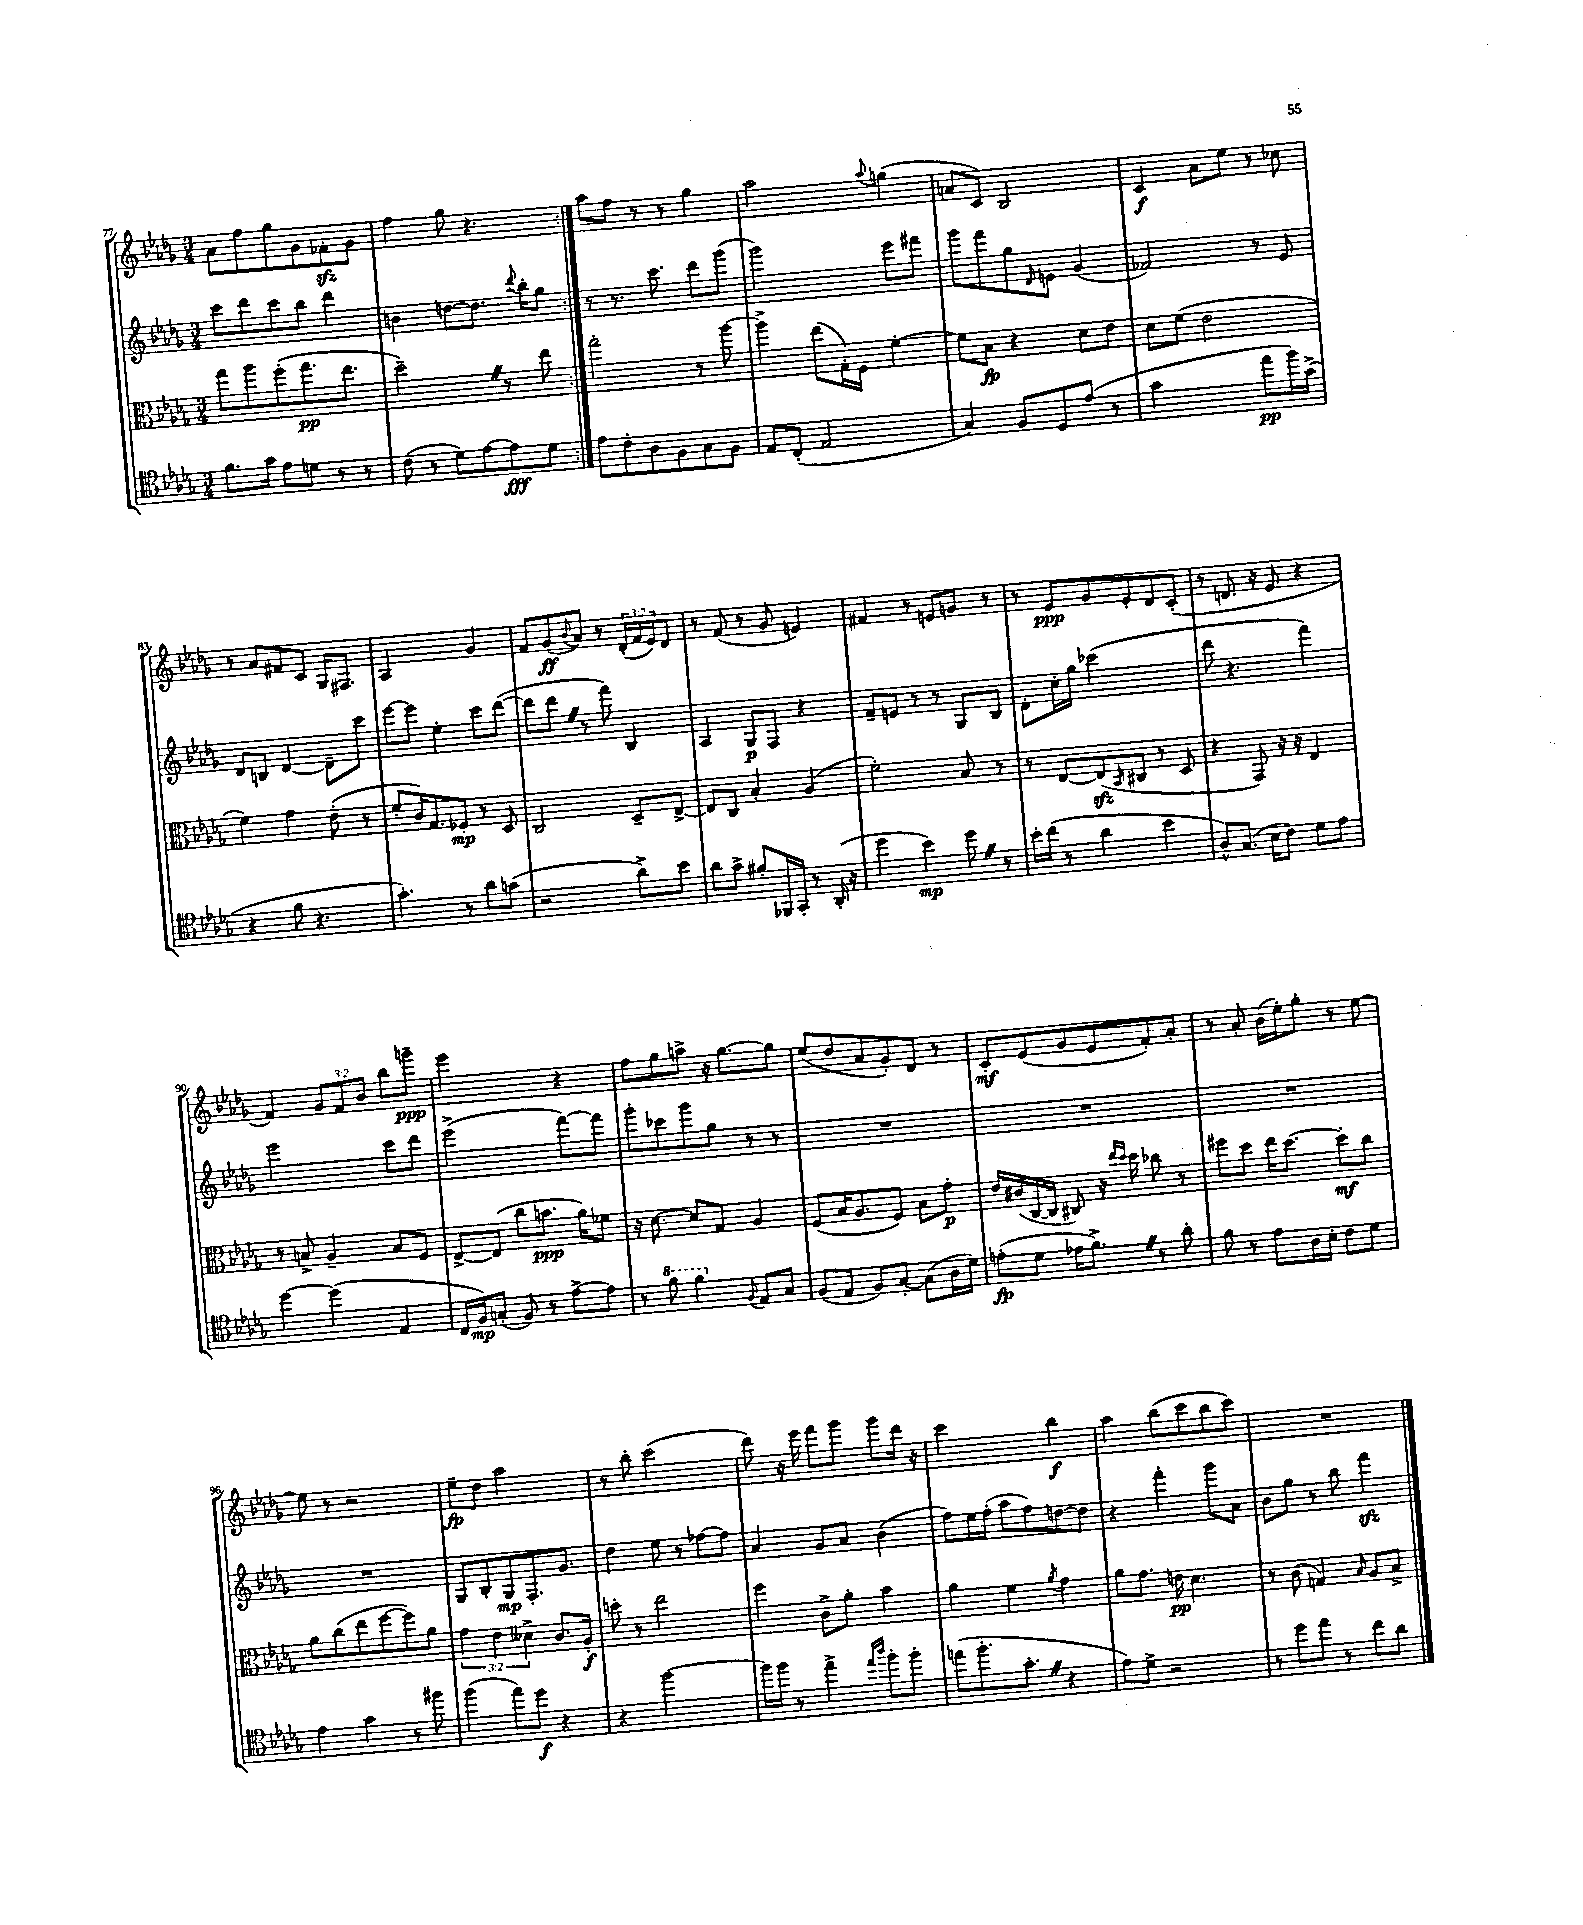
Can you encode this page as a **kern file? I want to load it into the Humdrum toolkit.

**kern	**dynam	**kern	**dynam	**kern	**dynam	**kern	**dynam
*part4	*part4	*part3	*part3	*part2	*part2	*part1	*part1
*staff4	*staff4	*staff3	*staff3	*staff2	*staff2	*staff1	*staff1
*clefC4	*	*clefC3	*	*clefG2	*	*clefG2	*
*k[b-e-a-d-g-]	*	*k[b-e-a-d-g-]	*	*k[b-e-a-d-g-]	*	*k[b-e-a-d-g-]	*
*M3/4	*	*M3/4	*	*M3/4	*	*M3/4	*
=77	=77	=77	=77	=77	=77	=77	=77
8.f\L	.	8gg-\L	.	8ccc\L	.	8a-\L	.
.	.	8aa-\	.	8ddd-\	.	8ff\	.
16g-\Jk	.	.	.	.	.	.	.
8e-\L	.	(8ff'\	.	8ccc\	.	8gg-\	.
8dn\J	.	8.gg-\	pp	8bb-\J	.	8g-\	.
8r	.	.	.	4ddd-\	.	8f-Xzz'\	.
.	.	8.ee-\J	.	.	.	.	.
8r	.	.	.	.	.	8g-\J	.
=78	=78	=78	=78	=78	=78	=78	=78
(8c\	.	2dd-~Z\)	.	4bn\	.	4ff\	.
8r	.	.	.	.	.	.	.
8d-\L)	.	.	.	[8ddn\L	.	8gg-\	.
[8e-\	.	.	.	8.dd\J]	.	4.r	.
8e-\]	fff	8r	.	.	.	.	.
.	.	.	.	8qqddd-/	.	.	.
.	.	.	.	16bb-'\KL	.	.	.
8d-\J	.	8ee-\	.	8gg-\J	.	.	.
=79:|!	=79:|!	=79:|!	=79:|!	=79:|!	=79:|!	=79:|!	=79:|!
8e-\L	.	2gg-'\	.	8r	.	8aa-\L	.
8c'\	.	.	.	8.r	.	8ff\J	.
8A-\	.	.	.	.	.	8r	.
.	.	.	.	8.ccc\	.	.	.
8F\	.	.	.	.	.	8r	.
8G-\	.	8r	.	8ddd-\L	.	4gg-\	.
8F\J	.	[8aa-\	.	(8ggg-\J	.	.	.
=80	=80	=80	=80	=80	=80	=80	=80
8E-/L	.	4aa-^\]	.	2ggg-\)	.	2aa-\	.
(8C'/J	.	.	.	.	.	.	.
2E-/	.	(8ee-\L	.	.	.	.	.
.	.	16G-'\L)	.	.	.	.	.
.	.	16F\JJ	.	.	.	.	.
.	.	.	.	.	.	8qqaa-/	.
.	.	[4f'\	.	8eee-\L	.	(4ggn\	.
.	.	.	.	8fff#X\J	.	.	.
=81	=81	=81	=81	=81	=81	=81	=81
4G-/)	.	8f\L]	.	8ggg-\L	.	8an/L	.
.	.	8B-\J	fp	8fff\	.	8c/J)	.
8F/L	.	4r	.	8gg-\	.	2B-/	.
.	.	.	.	16qqd-/	.	.	.
8D-/	.	.	.	8en\J	.	.	.
(8e-/J	.	8d-\L	.	(4g-/	.	.	.
8r	.	8e-\J	.	.	.	.	.
=82	=82	=82	=82	=82	=82	=82	=82
2g-\	.	8d-\L	.	2f-X/)	.	4c/	f
.	.	(8f\J	.	.	.	.	.
.	.	2e-\	.	.	.	8a-\L	.
.	.	.	.	.	.	8ee-\J	.
8ee-\L	pp	.	.	8r	.	8r	.
16ff\L)	.	.	.	8e-/	.	8cc-X\	.
(16g-^\JJ	.	.	.	.	.	.	.
!!LO:LB:g=z
=83	=83	=83	=83	=83	=83	=83	=83
4r	.	4f\)	.	8d-/L	.	8r	.
.	.	.	.	8Bn/J	.	8a-/L	.
8f\	.	4g-\	.	[4d-/	.	8f#X/	.
4.r	.	.	.	.	.	8c/J	.
.	.	(8e-'\	.	8d-~\L]	.	16G-/KL	.
.	.	.	.	.	.	8.F#X/J	.
.	.	8r	.	8ccc\J	.	.	.
=84	=84	=84	=84	=84	=84	=84	=84
4.g-'\)	.	8f'/L	.	[8eee-\L	.	2A-/	.
.	.	16c/K)	.	8eee-\J]	.	.	.
.	.	8.G-/	.	.	.	.	.
.	.	.	.	4ee-'\	.	.	.
8r	.	8F-X'/J	mp	.	.	.	.
8a-\L	.	8r	.	8ccc\L	.	4g-/	.
(8gn\J	.	8D-/	.	([8ddd-\J	.	.	.
=85	=85	=85	=85	=85	=85	=85	=85
2r	.	2C/	.	8ddd-\L]	.	8f/L	.
.	.	.	.	8ddd-Z\J	.	(8g-/	ff
.	.	.	.	.	.	8qqb-/	.
.	.	.	.	8r	.	8a-/J)	.
.	.	.	.	8fff\)	.	8r	.
8a-^\L)	.	8D-~/L	.	4B-/	.	(24d-'/LL	.
.	.	.	.	.	.	24f/	.
.	.	.	.	.	.	24e-/J)	.
8b-\J	.	[8E-^/J	.	.	.	8d-/J	.
=86	=86	=86	=86	=86	=86	=86	=86
8a-\L	.	8E-/L]	.	4A-/	.	8r	.
8g-^\J	.	8C/J	.	.	.	(8f/	.
8f#X'/L	.	4B-'/	.	8G-/L	p	8r	.
16FF-X/L	.	.	.	8F/J	.	8g-/	.
16GG-'/JJ	.	.	.	.	.	.	.
8r	.	(4A-/	.	4r	.	4en/)	.
(16AA-'/	.	.	.	.	.	.	.
16r	.	.	.	.	.	.	.
=87	=87	=87	=87	=87	=87	=87	=87
4dd-\	.	2f'\)	.	8f~/L	.	4f#X/	.
.	.	.	.	8en/J	.	.	.
4b-\)	mp	.	.	8r	.	8r	.
.	.	.	.	8r	.	8en/L	.
8dd-Z\	.	8B-/	.	8G-/L	.	8gn/J	.
8r	.	8r	.	8B-/J	.	8r	.
=88	=88	=88	=88	=88	=88	=88	=88
16b-'\LL	.	8r	.	8d-'\L	.	8r	.
(16cc\JJ	.	.	.	.	.	.	.
8r	.	[8E-/L	.	16cc'\L	.	8e-/L	ppp
.	.	.	.	16gg-\JJ	.	.	.
4a-\	.	(8E-zz/]	.	(2ccc-X\	.	8g-/	.
.	.	16qqBB-/	.	.	.	.	.
.	.	8C#X/J	.	.	.	8e-'/	.
4b-\	.	8r	.	.	.	8d-/	.
.	.	8D-/	.	.	.	(8c'/J	.
=89	=89	=89	=89	=89	=89	=89	=89
8A-^^/L)	.	4r	.	8ddd-\	.	8r	.
(8.G-/J	.	.	.	4.r	.	8.dn/	.
.	.	8GG-/)	.	.	.	.	.
16B-\KL	.	.	.	.	.	16r	.
8c\J)	.	16r	.	.	.	8e-/	.
.	.	16r	.	.	.	.	.
8d-\L	.	4E-/	.	4fff\)	.	4r	.
8e-\J	.	.	.	.	.	.	.
!!LO:LB:g=z
=90	=90	=90	=90	=90	=90	=90	=90
[4dd-\	.	8r	.	2eee-\	.	4f/)	.
.	.	8Bn^/	.	.	.	.	.
(4dd-\]	.	4A-~/	.	.	.	12g-/L	.
.	.	.	.	.	.	12f/	.
.	.	.	.	.	.	12b-/J	.
4E-/	.	8B/L	.	8ccc\L	.	8bb-\L	.
.	.	8F/J	.	8ddd-\J	.	8gggn~\J	ppp
=91	=91	=91	=91	=91	=91	=91	=91
16C/LL	.	[8E-^/L	.	(2eee-^\	.	2eee-\	.
16F/J)	mp	.	.	.	.	.	.
(8Gn'/J	.	(8E-/J]	.	.	.	.	.
8F/)	.	8cc\L	.	.	.	.	.
8r	.	8.bn\J	ppp	.	.	.	.
[8e-^\L	.	.	.	[8fff\L)	.	4r	.
.	.	16a-\KL)	.	.	.	.	.
8e-\J]	.	8f-X\J	.	8fff\J]	.	.	.
=92	=92	=92	=92	=92	=92	=92	=92
8r	.	16r	.	8ggg-'\L	.	8ff\L	.
.	.	[8.d-\	.	.	.	.	.
*8va	*	*	*	*	*	*	*
8ff\	.	.	.	8ccc-X\	.	8gg-\	.
4ff\	.	8d-/L]	.	8ggg-\	.	8aan^\J	.
.	.	8G-/J	.	8gg-\J	.	16r	.
.	.	.	.	.	.	[8.gg-\L	.
*X8va	*	*	*	*	*	*	*
8qqF/	.	.	.	.	.	.	.
8E-/L	.	4A-/	.	8r	.	.	.
8G-/J	.	.	.	8r	.	8gg-\J]	.
=93	=93	=93	=93	=93	=93	=93	=93
(8F/L	.	(8F/L	.	2.r	.	(8ee-/L	.
8E-/J	.	16B-/K	.	.	.	8dd-/	.
.	.	8.A-/	.	.	.	.	.
8F/L)	.	.	.	.	.	8a-/	.
[8G-'/J	.	8F/J)	.	.	.	8g-'/)	.
(8G-\L]	.	8B-\L	.	.	.	8d-/J	.
16A-\L	.	8g-'\J	p	.	.	8r	.
16d-\JJ)	.	.	.	.	.	.	.
=94	=94	=94	=94	=94	=94	=94	=94
(8en'\L	fp	16e-/LL	.	2.r	.	8c'/L	mf
.	.	(16c#X/	.	.	.	.	.
8d-\J	.	[16C/	.	.	.	(8e-/	.
.	.	16C/JJ]	.	.	.	.	.
16e-X\KL	.	8C#X/)	.	.	.	8g-/	.
8.f^Z\J)	.	.	.	.	.	.	.
.	.	16r	.	.	.	8e-/	.
.	.	16qqee-/LL	.	.	.	.	.
.	.	16qqdd-/JJ	.	.	.	.	.
.	.	16dd-\	.	.	.	.	.
8r	.	8cc-X\	.	.	.	8f'/)	.
8a-'\	.	8r	.	.	.	8a-'/J	.
=95	=95	=95	=95	=95	=95	=95	=95
8f\	.	8ff#X\L	.	2.r	.	8r	.
8r	.	8dd-\J	.	.	.	8a-'/	.
8e-\L	.	16ee-\KL	.	.	.	(16b-\LL	.
.	.	[8.dd-\J	.	.	.	16ee-'\J)	.
16A-\L	.	.	.	.	.	8gg-'\J	.
16B-'\JJ	.	.	.	.	.	.	.
8c\L	.	8dd-'\L]	mf	.	.	8r	.
8d-\J	.	8cc\J	.	.	.	[8ee-\	.
!!LO:LB:g=z
=96	=96	=96	=96	=96	=96	=96	=96
4e-\	.	8a-\L	.	2.r	.	8ee-\]	.
.	.	(8cc\	.	.	.	8r	.
4g-\	.	8ee-\	.	.	.	2r	.
.	.	[8ff\	.	.	.	.	.
8r	.	8ff\])	.	.	.	.	.
8ff#X\	.	8a-\J	.	.	.	.	.
=97	=97	=97	=97	=97	=97	=97	=97
(4ff\	.	6g-\	.	8G-/L	.	8ee-~\L	fp
.	.	.	.	8B-'/	.	8dd-\J	.
.	.	6e-\	.	.	.	.	.
8ee-\L)	.	.	.	8G-/	mp	2aa-\	.
.	.	6d--X^\	.	.	.	.	.
8dd-\J	f	.	.	8.F'/	.	.	.
4r	.	8.c/L	.	.	.	.	.
.	.	.	.	8.g-/J	.	.	.
.	.	16A-'/Jk	f	.	.	.	.
=98	=98	=98	=98	=98	=98	=98	=98
4r	.	8ddn'\	.	4dd-\	.	8r	.
.	.	8r	.	.	.	8bb-'\	.
[2ff\	.	2ee-\	.	8ee-\	.	(2ccc\	.
.	.	.	.	8r	.	.	.
.	.	.	.	[8ff-X\L	.	.	.
.	.	.	.	8ff-\J]	.	.	.
=99	=99	=99	=99	=99	=99	=99	=99
16ff\LL]	.	4ff\	.	4a-/	.	8ddd-\)	.
16ff\JJ	.	.	.	.	.	.	.
8r	.	.	.	.	.	16r	.
.	.	.	.	.	.	16eee-\	.
4ee-^\	.	8c^\L	.	8g-/L	.	8fff\L	.
.	.	8a-'\J	.	8a-/J	.	8ggg-\J	.
16qqee-/LL	.	.	.	.	.	.	.
16qqaa-/JJ	.	.	.	.	.	.	.
8ff'\L	.	4b-\	.	(4b-\	.	8ggg-\L	.
8ff'\J	.	.	.	.	.	16ddd-\Jk	.
.	.	.	.	.	.	16r	.
=100	=100	=100	=100	=100	=100	=100	=100
(8een\L	.	4a-\	.	8ff\L)	.	2ccc\	.
8.ff'\	.	.	.	16ee-\L	.	.	.
.	.	.	.	(16ff'\JJ	.	.	.
.	.	4f\	.	8aa-\L	.	.	.
8.g-'Z\J	.	.	.	.	.	.	.
.	.	.	.	8ff\)	.	.	.
.	.	8qa-/	.	.	.	.	.
4r	.	4g-\	.	[8ddn\	.	4bb-\	f
.	.	.	.	8dd\J]	.	.	.
=101	=101	=101	=101	=101	=101	=101	=101
8e-\L)	.	8a-\L	.	4r	.	4aa-\	.
8d-^\J	.	8.g-\J	.	.	.	.	.
2r	.	.	.	4fff'\	.	(8bb-\L	.
.	.	16en\	pp	.	.	.	.
.	.	4.d-\	.	.	.	8ccc\	.
.	.	.	.	8ggg-\L	.	8bb-\	.
.	.	.	.	8a-\J	.	8ccc\J)	.
=102	=102	=102	=102	=102	=102	=102	=102
8r	.	8r	.	8b-\L	.	2.r	.
8dd-\L	.	(8c\	.	8gg-\J	.	.	.
8ee-\J	.	4Gn/)	.	8r	.	.	.
8r	.	.	.	8bb-\	.	.	.
.	.	16qqB-/	.	.	.	.	.
8cc\L	.	8A-/L	.	4fffzz\	.	.	.
8a-\J	.	8B-^/J	.	.	.	.	.
==	==	==	==	==	==	==	==
*-	*-	*-	*-	*-	*-	*-	*-
